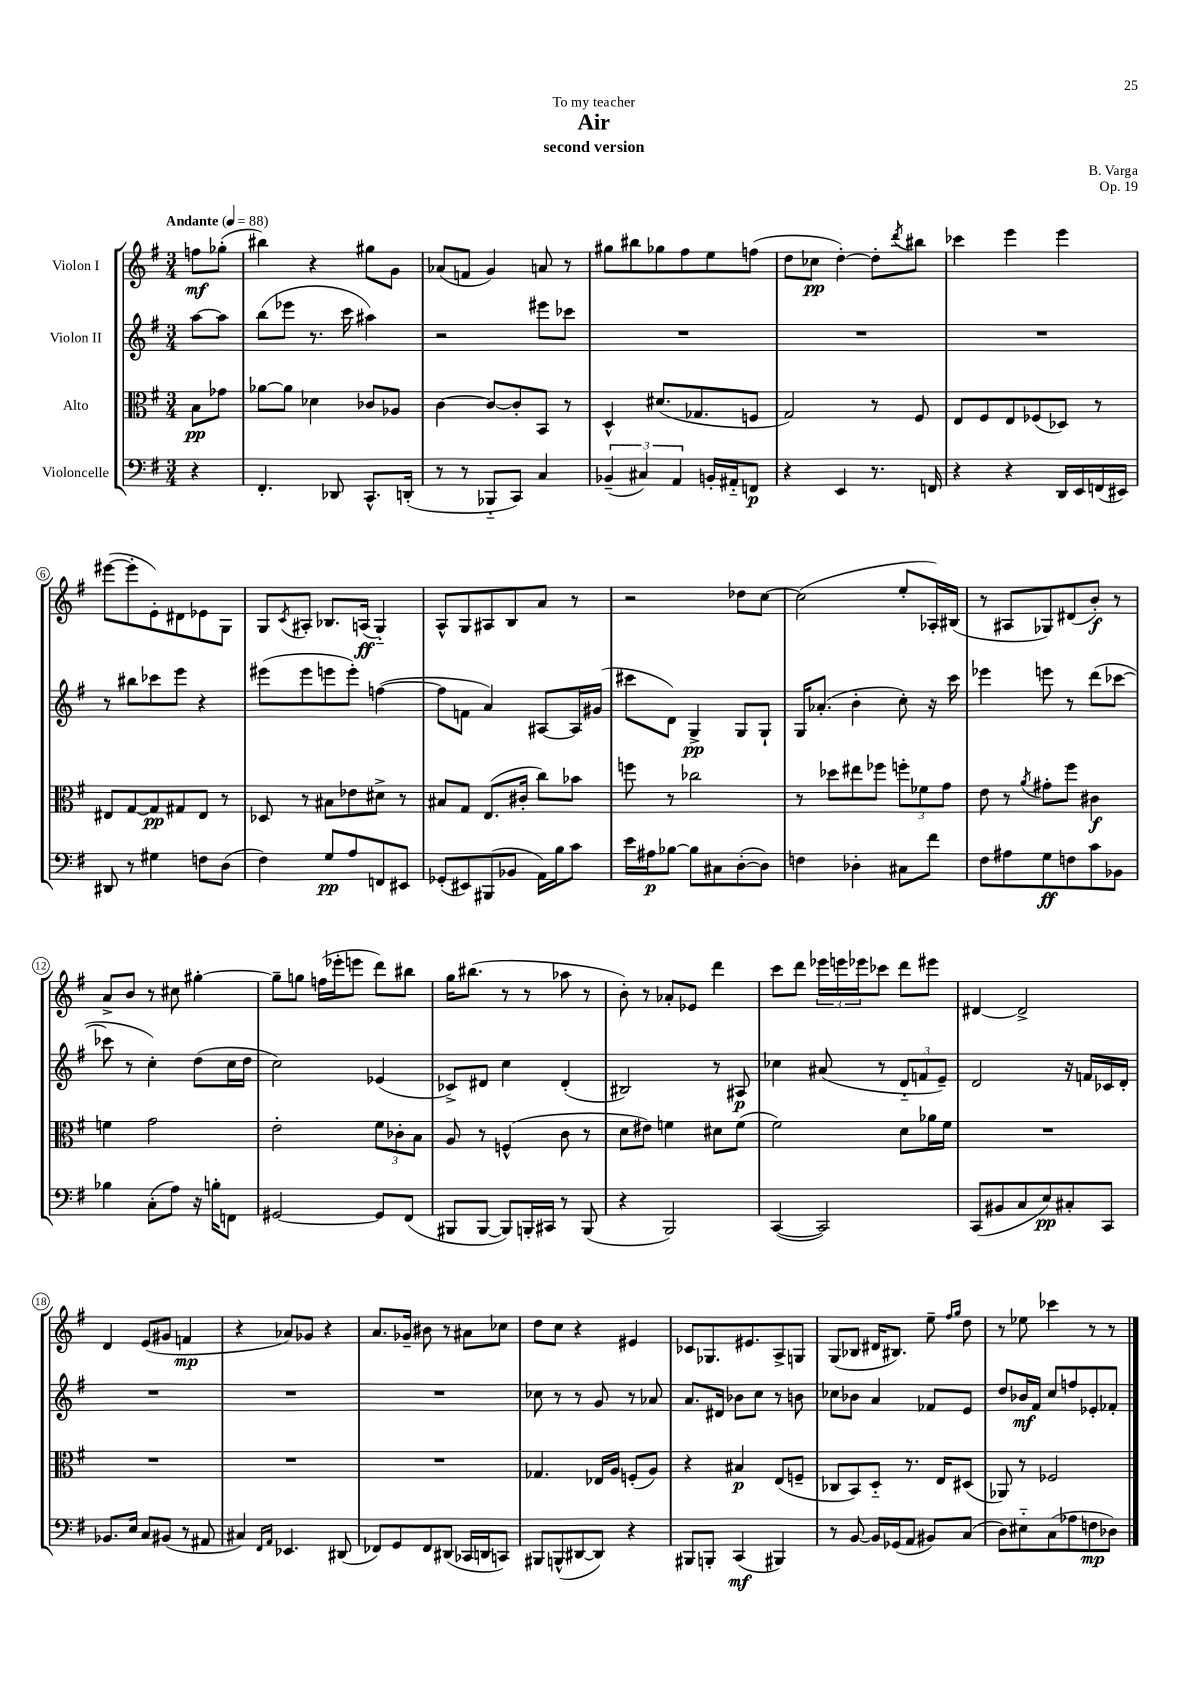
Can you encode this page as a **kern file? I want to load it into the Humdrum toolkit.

**kern	**dynam	**kern	**dynam	**kern	**dynam	**kern	**dynam
*part4	*part4	*part3	*part3	*part2	*part2	*part1	*part1
*staff4	*staff4	*staff3	*staff3	*staff2	*staff2	*staff1	*staff1
*I"Violoncelle	*	*I"Alto	*	*I"Violon II	*	*I"Violon I	*
*clefF4	*	*clefC3	*	*clefG2	*	*clefG2	*
*k[f#]	*	*k[f#]	*	*k[f#]	*	*k[f#]	*
*M3/4	*	*M3/4	*	*M3/4	*	*M3/4	*
*MM88	*	*MM88	*	*MM88	*	*MM88	*
=	=	=	=	=	=	=	=
!	!	!	!	!	!	!LO:TX:a:B:t=Andante	!
4r	.	8B\L	pp	[8aa\L	.	8ffn\L	mf
.	.	8g-X\J	.	8aa\J]	.	(8gg-X'\J	.
=1	=1	=1	=1	=1	=1	=1	=1
4.FF#'/	.	[8a-X\L	.	(8bb\L	.	4bb#X\)	.
.	.	8a-\J]	.	8eee-X\J	.	.	.
.	.	4d-X\	.	8.r	.	4r	.
8DD-X/	.	.	.	.	.	.	.
.	.	.	.	16ccc\	.	.	.
8.CC^^/L	.	8c-X/L	.	4aa#X\)	.	8gg#X\L	.
.	.	8A-X/J	.	.	.	8g\J	.
(16DDn'/Jk	.	.	.	.	.	.	.
=2	=2	=2	=2	=2	=2	=2	=2
8r	.	[4c\	.	2r	.	(8a-X/L	.
8r	.	.	.	.	.	8fn/J	.
8BBB-X/L	.	8c/L_	.	.	.	4g/)	.
8CC/J)	.	8c'/]	.	.	.	.	.
4C/	.	8BB/J	.	8eee#X\L	.	8an/	.
.	.	8r	.	8ccc-X\J	.	8r	.
=3	=3	=3	=3	=3	=3	=3	=3
(6BB-X~/	.	4D^^/	.	2.r	.	8gg#X\L	.
.	.	.	.	.	.	8bb#X\	.
6C#X/)	.	.	.	.	.	.	.
.	.	(8.d#X/L	.	.	.	8gg-X\	.
6AA/	.	.	.	.	.	.	.
.	.	.	.	.	.	8ff#\	.
.	.	8.G-X/	.	.	.	.	.
16BBn'/LL	.	.	.	.	.	8ee\	.
16AA#X/J	.	.	.	.	.	.	.
8FFn/J	p	8Fn/J	.	.	.	(8ffn\J	.
=4	=4	=4	=4	=4	=4	=4	=4
4r	.	2G/)	.	2.r	.	8dd\L	.
.	.	.	.	.	.	8cc-X\J	pp
4EE/	.	.	.	.	.	[4dd'\)	.
8.r	.	8r	.	.	.	8dd'\L]	.
.	.	.	.	.	.	8qddd/	.
.	.	8F#/	.	.	.	8bb#X\J	.
16FFn/	.	.	.	.	.	.	.
=5	=5	=5	=5	=5	=5	=5	=5
4r	.	8E/L	.	2.r	.	4ccc-X\	.
.	.	8F#/	.	.	.	.	.
4r	.	8E/	.	.	.	4eee\	.
.	.	(8F-X/	.	.	.	.	.
16DD/LL	.	8D-X/J)	.	.	.	4eee\	.
16EE/	.	.	.	.	.	.	.
(16FFn/	.	8r	.	.	.	.	.
16EE#X/JJ)	.	.	.	.	.	.	.
!!LO:LB:g=z
=6	=6	=6	=6	=6	=6	=6	=6
8DD#X/	.	8E#X/L	.	8r	.	([8eee#X\L	.
8r	.	[8G/	.	8bb#X\L	.	8eee#'\]	.
4G#X\	.	8G/]	pp	8ccc-X\	.	8e'\)	.
.	.	8G#X/	.	8eee\J	.	8d#X\	.
8Fn\L	.	8E#/J	.	4r	.	8e-X\	.
(8D\J	.	8r	.	.	.	8G\J	.
=7	=7	=7	=7	=7	=7	=7	=7
4F#\)	.	8D-X/	.	(8eee#X\L	.	8G/L	.
.	.	.	.	.	.	8qc/	.
.	.	8r	.	8eee#\	.	8A#X'/J	.
8G/L	pp	8B#X\L	.	8eeen\	.	8.B-X/L	.
8A/	.	8e-X\	.	8eee'\J)	.	.	.
.	.	.	.	.	.	(16An/Jk	ff
8FFn/	.	8d#X^\J	.	([4ffn\	.	4G/)	.
8EE#X/J	.	8r	.	.	.	.	.
=8	=8	=8	=8	=8	=8	=8	=8
(8GG-X'/L	.	8B#X/L	.	8ff\L]	.	8A^^/L	.
8EE#X/)	.	8G/J	.	8fn\J	.	8G/	.
(8BBB#X/	.	(8.E/L	.	4a/)	.	8A#X/	.
8BB-X/J	.	.	.	.	.	8B/	.
.	.	16c#X'/Jk	.	.	.	.	.
16AA\LL)	.	8cc\L)	.	[8A#X/L	.	8a/J	.
16B\J	.	.	.	.	.	.	.
8c\J	.	8b-X\J	.	16A#/L]	.	8r	.
.	.	.	.	(16g#X/JJ	.	.	.
=9	=9	=9	=9	=9	=9	=9	=9
16e\LL	.	8ffn\	.	8ccc#X\L	.	2r	.
16A#X\J	p	.	.	.	.	.	.
[8B-X\J	.	8r	.	8d\J)	.	.	.
8B-\L]	.	2cc-X\	.	4G^/	pp	.	.
8C#X\	.	.	.	.	.	.	.
([8D'\	.	.	.	8G/L	.	8dd-X\L	.
8D\J])	.	.	.	8G`/J	.	[8cc\J	.
=10	=10	=10	=10	=10	=10	=10	=10
4Fn\	.	8r	.	16G/KL	.	(2cc\]	.
.	.	.	.	(8.a-X'/J	.	.	.
.	.	8dd-X\L	.	.	.	.	.
4D-X'\	.	8ee#X\	.	4b'\	.	.	.
.	.	8ff-X\J	.	.	.	.	.
8C#X\L	.	12ffn'\L	.	8cc'\)	.	8ee'/L	.
.	.	12f-X\	.	.	.	.	.
8f#\J	.	.	.	16r	.	16A-X'/L)	.
.	.	12g\J	.	.	.	.	.
.	.	.	.	16ccc\	.	(16B#X/JJ	.
=11	=11	=11	=11	=11	=11	=11	=11
8F#\L	.	8e\	.	4eee-X\	.	8r	.
8A#X\	.	8r	.	.	.	8A#X/L	.
.	.	8qa/	.	.	.	.	.
8G\	ff	8g#X'\L	.	8eeen\	.	8G-X/)	.
8Fn\	.	8ff#\J	.	8r	.	(8d#X/	.
8c\	.	4c#X\	f	(8ddd\L	.	8b'/J)	f
8BB-X\J	.	.	.	[8ccc-X\J	.	8r	.
!!LO:LB:g=z
=12	=12	=12	=12	=12	=12	=12	=12
4B-X\	.	4fn\	.	8ccc-X\]	.	8a^/L	.
.	.	.	.	8r	.	8b/J	.
(8C'\L	.	2g\	.	4cc'\)	.	8r	.
8A\J)	.	.	.	.	.	8cc#X\	.
16r	.	.	.	(8dd\L	.	[4gg#X'\	.
16Bn'\KL	.	.	.	.	.	.	.
8FFn\J	.	.	.	16cc\L	.	.	.
.	.	.	.	16dd\JJ	.	.	.
=13	=13	=13	=13	=13	=13	=13	=13
[2GG#X/	.	2e'\	.	2cc\)	.	8gg#~\L]	.
.	.	.	.	.	.	8ggn\J	.
.	.	.	.	.	.	(16ffn\LL	.
.	.	.	.	.	.	16eee-X'\J	.
.	.	.	.	.	.	8eeen\J	.
8GG#/L]	.	12f#\L	.	(4e-X/	.	8ddd\L)	.
.	.	12c-X'\	.	.	.	.	.
(8FF#/J	.	.	.	.	.	8bb#X\J	.
.	.	12B\J	.	.	.	.	.
=14	=14	=14	=14	=14	=14	=14	=14
8BBB#X/L	.	8A/	.	8c-X^/L)	.	16gg\KL	.
.	.	.	.	.	.	(8.bb#X\J	.
[8BBB#/J	.	8r	.	8d#X/J	.	.	.
8BBB#/L])	.	(4Fn^^/	.	4cc\	.	8r	.
16BBBn'/L	.	.	.	.	.	8r	.
16CC#X/JJ	.	.	.	.	.	.	.
8r	.	8c\	.	(4d#'/	.	8aa-X\	.
(8BBB/	.	8r	.	.	.	8r	.
=15	=15	=15	=15	=15	=15	=15	=15
4r	.	8d\L	.	2B#X/)	.	8b'\)	.
.	.	8e#X\J)	.	.	.	8r	.
2BBB/)	.	4fn\	.	.	.	8a-X'/L	.
.	.	.	.	.	.	8e-X/J	.
.	.	8d#X\L	.	8r	.	4ddd\	.
.	.	(8f\J	.	8A#X/	p	.	.
=16	=16	=16	=16	=16	=16	=16	=16
([4CC/	.	2f#\)	.	4cc-X\	.	8ccc\L	.
.	.	.	.	.	.	8ddd\J	.
2CC/])	.	.	.	(8a#X/	.	24eee-X\LL	.
.	.	.	.	.	.	24eeen\	.
.	.	.	.	.	.	24eee-X\J	.
.	.	.	.	8r	.	8ccc-X\J	.
.	.	8d\L	.	12d/L	.	8ddd\L	.
.	.	.	.	12fn/	.	.	.
.	.	16a-X\L	.	.	.	8eee#X\J	.
.	.	.	.	12e~/J)	.	.	.
.	.	16f#\JJ	.	.	.	.	.
=17	=17	=17	=17	=17	=17	=17	=17
(8CC/L	.	2.r	.	2d/	.	[4d#X/	.
8BB#X/	.	.	.	.	.	.	.
8C/	.	.	.	.	.	2d#^/]	.
8E/)	pp	.	.	.	.	.	.
8C#X'/	.	.	.	16r	.	.	.
.	.	.	.	16fn/LL	.	.	.
8CC/J	.	.	.	16c-X/	.	.	.
.	.	.	.	16d'/JJ	.	.	.
!!LO:LB:g=z
=18	=18	=18	=18	=18	=18	=18	=18
8.BB-X/L	.	2.r	.	2.r	.	4d/	.
16E/Jk	.	.	.	.	.	.	.
8C/L	.	.	.	.	.	(8e/L	.
(8BB#X/J	.	.	.	.	.	8g#X/J	.
8r	.	.	.	.	.	4fn/	mp
8AA#X/	.	.	.	.	.	.	.
=19	=19	=19	=19	=19	=19	=19	=19
4C#X/)	.	2.r	.	2.r	.	4r	.
16qqFF#/LL	.	.	.	.	.	.	.
16qqAA/JJ	.	.	.	.	.	.	.
4.EE-X/	.	.	.	.	.	8a-X/L)	.
.	.	.	.	.	.	8g-X/J	.
.	.	.	.	.	.	4r	.
(8DD#X/	.	.	.	.	.	.	.
=20	=20	=20	=20	=20	=20	=20	=20
8FF-X/L)	.	2.r	.	2.r	.	8.a/L	.
8GG/	.	.	.	.	.	.	.
.	.	.	.	.	.	16g-X~/Jk	.
8FF-/	.	.	.	.	.	8b#X\	.
(8DD#X/J	.	.	.	.	.	8r	.
16CC-X/LL	.	.	.	.	.	8a#X\L	.
16DDn/J	.	.	.	.	.	.	.
8CCn/J)	.	.	.	.	.	8cc-X\J	.
=21	=21	=21	=21	=21	=21	=21	=21
8BBB#X/L	.	4.G-X/	.	8cc-X\	.	8dd\L	.
(8BBBn^^/	.	.	.	8r	.	8cc\J	.
[8DD#X/	.	.	.	8r	.	4r	.
8DD#/J])	.	16E-X/LL	.	8g/	.	.	.
.	.	16A/JJ	.	.	.	.	.
4r	.	(8Fn'/L	.	8r	.	4e#X/	.
.	.	8A/J)	.	8a-X/	.	.	.
=22	=22	=22	=22	=22	=22	=22	=22
8BBB#X/L	.	4r	.	8.a/L	.	8c-X/L	.
8BBBn'/J	.	.	.	.	.	8.G-X/	.
.	.	.	.	16d#X/Jk	.	.	.
(4CC/	mf	4B#X/	p	8b-X\L	.	.	.
.	.	.	.	.	.	8.e#X/	.
.	.	.	.	8cc\J	.	.	.
4BBB#X/)	.	(8E/L	.	8r	.	8A^/	.
.	.	8Fn~/J	.	8bn\	.	8Gn/J	.
=23	=23	=23	=23	=23	=23	=23	=23
8r	.	8C-X/L	.	8cc-X\L	.	(8G/L	.
[8BB/	.	8BB/)	.	8b-X\J	.	8B-X/J	.
16BB/LL]	.	8D/J	.	4a/	.	16d#X/KL	.
(16GG-X/J	.	.	.	.	.	8.B#X/J)	.
8AA/J	.	8.r	.	.	.	.	.
8BB#X/L)	.	.	.	8f-X/L	.	8ee~\	.
.	.	16E/KL	.	.	.	.	.
.	.	.	.	.	.	16qqff#/LL	.
.	.	.	.	.	.	16qqgg/JJ	.
(8C/J	.	(8D#X/J	.	8e/J	.	8dd\	.
=24	=24	=24	=24	=24	=24	=24	=24
8D\L)	.	8AA-X/)	.	8dd/L	.	8r	.
8E#X\	.	8r	.	16b-X/L	mf	8ee-X\	.
.	.	.	.	16f#/JJ	.	.	.
(8C\	.	2F-X/	.	8cc/L	.	4ccc-X\	.
8A-X\	.	.	.	8ffn/	.	.	.
8Fn\	mp	.	.	8e-X'/	.	8r	.
8D-X\J)	.	.	.	8f-X'/J	.	8r	.
==	==	==	==	==	==	==	==
*-	*-	*-	*-	*-	*-	*-	*-
